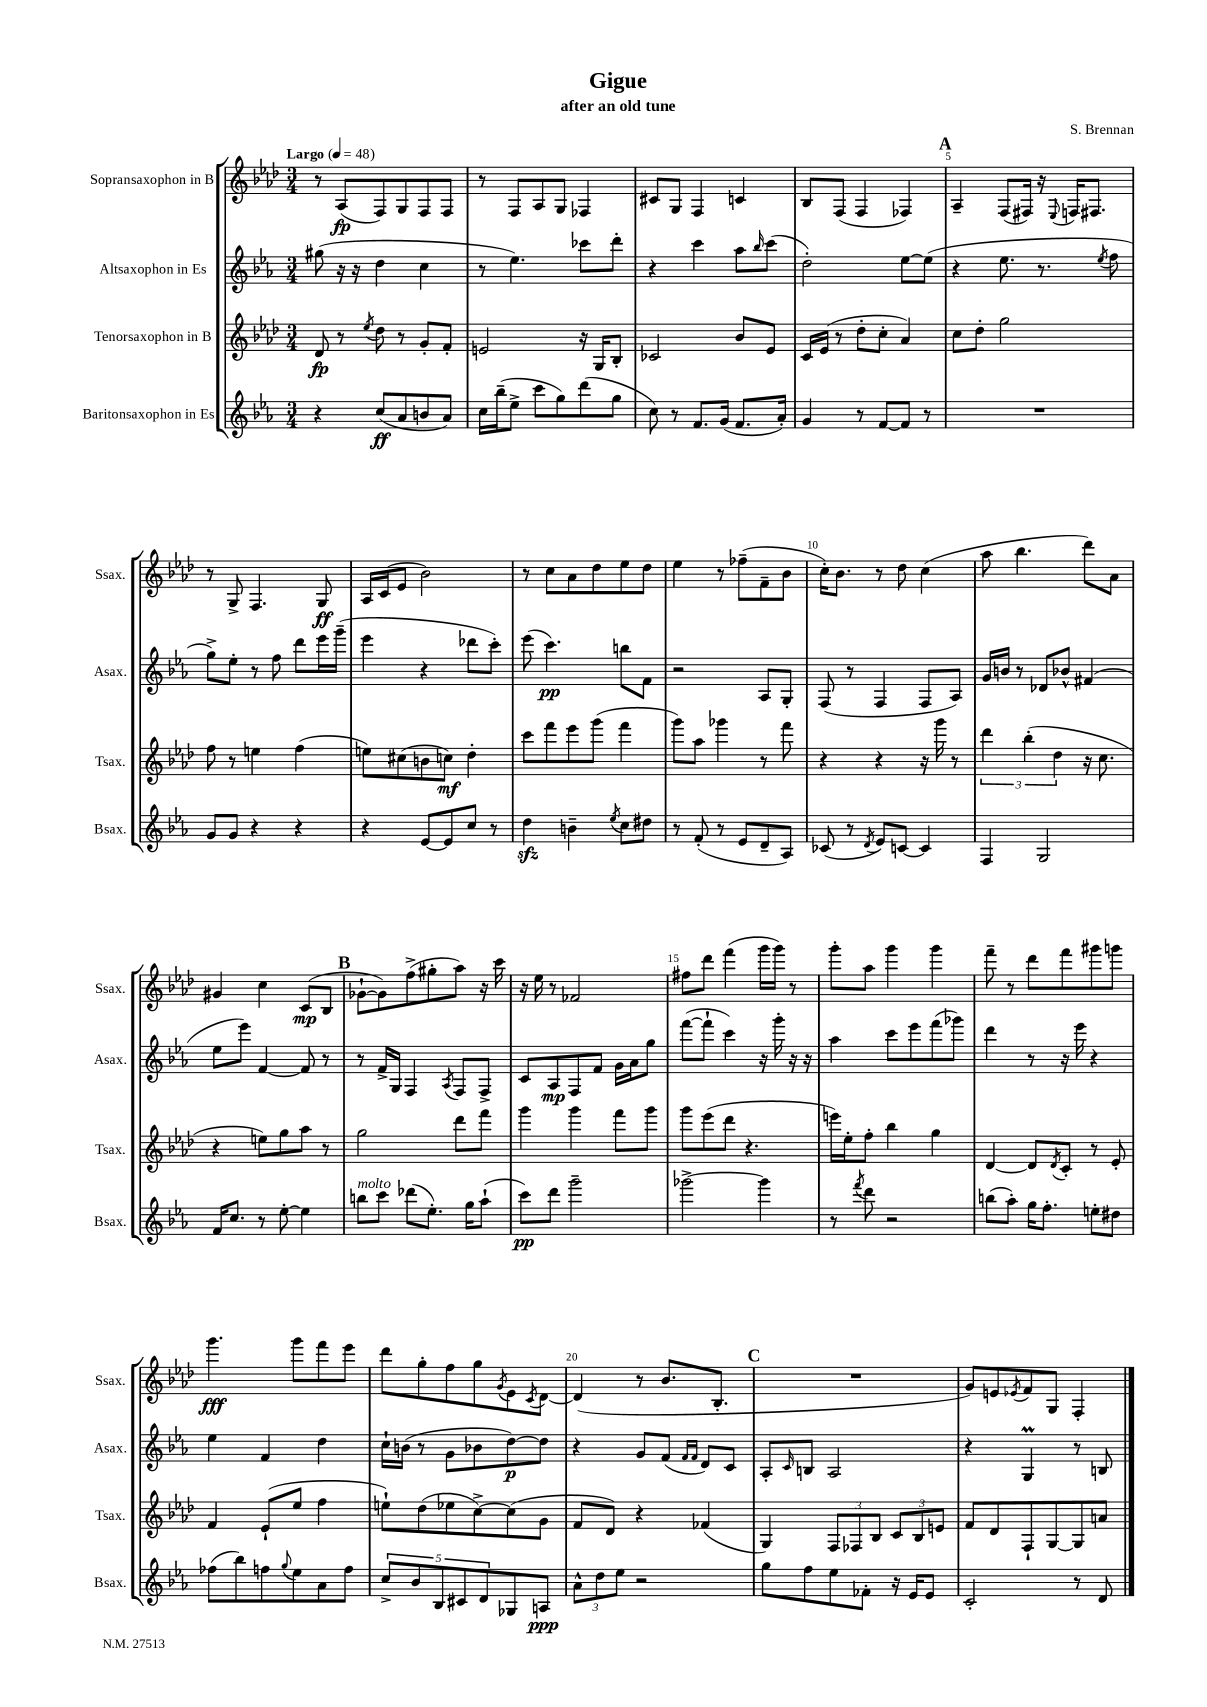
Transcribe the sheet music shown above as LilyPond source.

\header { title = "Gigue" composer = "S. Brennan" subtitle = "after an old tune" }
<<
\new StaffGroup <<
\new Staff = "s0" \with { instrumentName = "Sopransaxophon in B" shortInstrumentName = "Ssax." } {
    \clef treble \key aes \major \numericTimeSignature \time 3/4 \tempo "Largo" 4 = 48
    r8 aes8\fp( f8) g8 f8 f8 |
    r8 f8 aes8 g8 fes4 |
    cis'8 g8 f4 c'4 |
    bes8 f8( f4 fes4) |
    \mark \markup { \bold "A" } aes4-- f8( fis16) r16 \appoggiatura { ees8 } f16 fis8. |
    r8 g8-> f4. g8\ff |
    aes16 c'16( ees'8 bes'2) |
    r8 c''8 aes'8 des''8 ees''8 des''8 |
    ees''4 r8 fes''8--( f'8-- bes'8 |
    c''16-.) bes'8. r8 des''8 c''4( |
    aes''8 bes''4. des'''8) aes'8 |
    gis'4 c''4 c'8\mp( bes8 |
    \mark \markup { \bold "B" } ges'8~-! ges'8) f''8->( gis''8-. aes''8) r16 c'''16 |
    r16 ees''16 r8 fes'2 |
    fis''8 des'''8 f'''4( g'''16 g'''16) r8 |
    g'''8-. aes''8 g'''4 g'''4 |
    f'''8-- r8 des'''8 f'''8 gis'''8 g'''8 |
    g'''4.\fff g'''8 f'''8 ees'''8 |
    des'''8 g''8-. f''8 g''8 \acciaccatura { g'8 } ees'8 \acciaccatura { c'8 } des'8~ |
    des'4( r8 bes'8. bes8.-. |
    \mark \markup { \bold "C" } R2. |
    g'8) e'8 \acciaccatura { ees'8 } f'8 g8 f4-. \bar "|." |
}
\new Staff = "s1" \with { instrumentName = "Altsaxophon in Es" shortInstrumentName = "Asax." } {
    \clef treble \key ees \major \numericTimeSignature \time 3/4
    gis''8( r16 r16 d''4 c''4 |
    r8 ees''4.) ces'''8 d'''8-. |
    r4 c'''4 aes''8 \grace { bes''16 } c'''8( |
    d''2-.) ees''8~ ees''8( |
    \mark \markup { \bold "A" } r4 ees''8. r8. \acciaccatura { ees''8 } f''8 |
    g''8->) ees''8-. r8 f''8 d'''8 ees'''16 g'''16--( |
    ees'''4 r4 des'''8 c'''8-.) |
    ees'''8( c'''4.\pp) b''8 f'8 |
    r2 aes8 g8-. |
    f8( r8 f4 f8 aes8) |
    g'16 b'16 r8 des'8 bes'8-^ fis'4( |
    ees''8 ees'''8) f'4~ f'8 r8 |
    \mark \markup { \bold "B" } r8 f'16-> g16 f4 \acciaccatura { aes8 } f8 f8-> |
    c'8 aes8\mp f8 f'8 g'16 aes'16 g''8 |
    f'''8~( f'''8-! c'''4) r16 g'''16-. r16 r16 |
    aes''4 c'''8 ees'''8 f'''8( ges'''8) |
    d'''4 r8 r16 ees'''16 r4 |
    ees''4 f'4 d''4 |
    c''16-! b'16( r8 g'8 bes'8 d''8~\p) d''8 |
    r4 g'8 f'8( \grace { f'16 f'16 } d'8) c'8 |
    \mark \markup { \bold "C" } aes8-. \grace { c'16 } b8 aes2 |
    r4 g4\prall r8 b8 \bar "|." |
}
\new Staff = "s2" \with { instrumentName = "Tenorsaxophon in B" shortInstrumentName = "Tsax." } {
    \clef treble \key aes \major \numericTimeSignature \time 3/4
    des'8\fp r8 \acciaccatura { ees''8 } des''8 r8 g'8-. f'8-. |
    e'2 r16 g16 bes8-. |
    ces'2 bes'8 ees'8 |
    c'16 ees'16( r8 des''8-. c''8-. aes'4) |
    \mark \markup { \bold "A" } c''8 des''8-. g''2 |
    f''8 r8 e''4 f''4( |
    e''8) cis''8( b'8 c''8\mf) des''4-. |
    c'''8 f'''8 ees'''8 g'''8( f'''4 |
    g'''8) aes''8 ges'''4 r8 f'''8 |
    r4 r4 r16 g'''16 r8 |
    \tuplet 3/2 { des'''4 bes''4-.( des''4 } r16 c''8. |
    r4 e''8) g''8 aes''8 r8 |
    \mark \markup { \bold "B" } g''2 des'''8 f'''8 |
    g'''4 g'''4 f'''8 g'''8 |
    g'''8 ees'''8( des'''8 r4. |
    e'''16) ees''16-. f''8-. bes''4 g''4 |
    des'4~ des'8 \acciaccatura { des'8 } c'8-. r8 ees'8-. |
    f'4 ees'8-!( ees''8 f''4 |
    e''8-!) des''8( ees''8 c''8~->) c''8( g'8 |
    f'8 des'8) r4 fes'4( |
    \mark \markup { \bold "C" } g4) \tuplet 3/2 { f8 fes8 bes8 } \tuplet 3/2 { c'8 bes8 e'8 } |
    f'8 des'8 f8-! g8~ g8 a'8 \bar "|." |
}
\new Staff = "s3" \with { instrumentName = "Baritonsaxophon in Es" shortInstrumentName = "Bsax." } {
    \clef treble \key ees \major \numericTimeSignature \time 3/4
    r4 c''8\ff( aes'8 b'8 aes'8) |
    c''16 bes''16--( ees''8-> c'''8 g''8) d'''8( g''8 |
    c''8) r8 f'8. g'16( f'8. aes'16-.) |
    g'4 r8 f'8~ f'8 r8 |
    \mark \markup { \bold "A" } R2. |
    g'8 g'8 r4 r4 |
    r4 ees'8~ ees'8 c''8 r8 |
    d''4\sfz b'4-- \acciaccatura { ees''8 } c''8 dis''8 |
    r8 f'8-.( r8 ees'8 d'8-- aes8) |
    ces'8( r8 \acciaccatura { d'8 } ees'8) c'8~ c'4 |
    f4 g2 |
    f'16 c''8. r8 ees''8~-. ees''4 |
    \mark \markup { \bold "B" } b''8^\markup { \italic "molto" } c'''8 des'''8( ees''8.-.) g''16 aes''8-!( |
    c'''8\pp) d'''8 g'''2-- |
    ges'''2~-> ges'''4 |
    r8 \acciaccatura { f'''8 } d'''8 r2 |
    b''8( aes''8-.) g''16 f''8.-. e''8-. dis''8 |
    fes''8( bes''8) f''8 \appoggiatura { g''8 } ees''8 aes'8 f''8 |
    \tuplet 5/4 { c''8-> bes'8 bes8 cis'8 d'8 } ges8 a8\ppp |
    \tuplet 3/2 { aes'8-^ d''8 ees''8 } r2 |
    \mark \markup { \bold "C" } g''8 f''8 ees''8 fes'8-. r16 ees'16 ees'8 |
    c'2-. r8 d'8 \bar "|." |
}
>>
>>
\layout { \context { \Score \override BarNumber.break-visibility = ##(#f #t #t) barNumberVisibility = #(every-nth-bar-number-visible 5) } }
